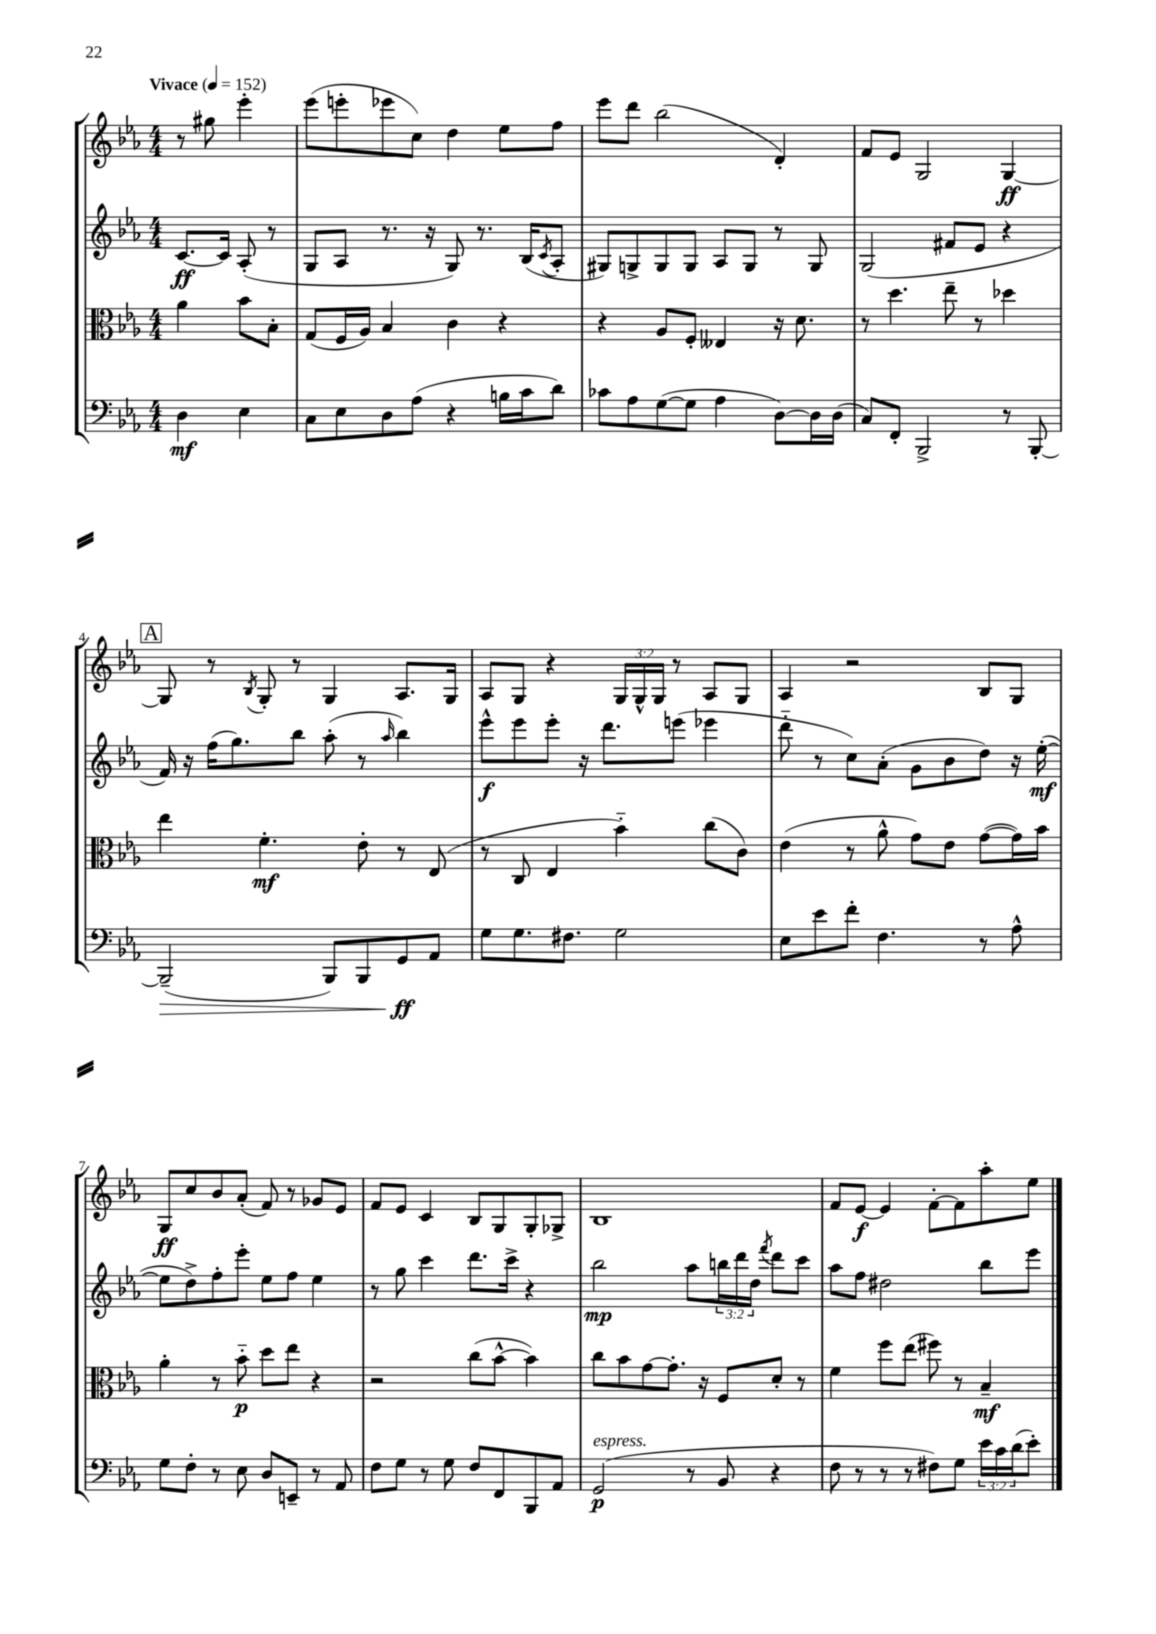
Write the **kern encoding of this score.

**kern	**kern	**kern	**kern
*staff4	*staff3	*staff2	*staff1
*clefF4	*clefC3	*clefG2	*clefG2
*k[b-e-a-]	*k[b-e-a-]	*k[b-e-a-]	*k[b-e-a-]
*M4/4	*M4/4	*M4/4	*M4/4
*MM152	*MM152	*MM152	*MM152
4D\	4a-\	[8.c/L	8r
.	.	.	8gg#\
.	.	16c/]Jk	.
4E-\	8b-\L	(8A-'/	4eee-'\
.	8B-'\J	8r	.
=	=	=	=
8C\L	(8G/L	8G/L	(8eee-\L
8E-\	16F/L	8A-/J	8eee'\
.	16A-/JJ)	.	.
8D\	4B-/	8.r	8eee-\
(8A-\J	.	.	8cc\J)
.	.	16r	.
4r	4c\	8G/)	4dd\
.	.	8.r	.
16B\LL	4r	.	8ee-\L
16c\J	.	(16B-/LK	.
.	.	8qc/	.
8d\J)	.	8A-'/J	8ff\J
=	=	=	=
8c-\L	4r	8G#/L)	8eee-\L
8A-\	.	8G^/	8ddd\J
([8G\	8A-/L	8G/	(2bb-\
8G\]J	8F'/J	8G/J	.
4A-\	4E--/	8A-/L	.
.	.	8G/J	.
[8D\L)	16r	8r	4d'/)
.	8.d\	.	.
16D\]L	.	8G/	.
(16D\JJ	.	.	.
=	=	=	=
8C/L)	8r	(2G/	8f/L
8FF'/J	4.dd\	.	8e-/J
2BBB-^/	.	.	2G/
.	8ee-~\	8f#/L	.
.	8r	8e-/J	.
8r	4dd-\	4r	[4G/
[8BBB-'/	.	.	.
=	=	=	=
(2BBB-~/]	4ee-\	16f/)	8G/]
.	.	16r	.
.	.	(16ff\LK	8r
.	.	8.gg\)	.
.	.	.	8qB-/
.	4.f'\	.	8G'/
.	.	8bb-\J	8r
8BBB-/L)	.	(8aa-'\	4G/
8BBB-/	8e-'\	8r	.
.	.	16qqaa-/	.
8GG/	8r	4bb-\)	8.A-/L
8AA-/J	(8E-/	.	.
.	.	.	16G/Jk
=	=	=	=
8G\L	8r	8eee-^^\L	8A-/L
8.G\	8C/	8eee-\	8G/J
.	4E-/	8eee-'\J	4r
8.F#\J	.	.	.
.	.	16r	.
.	.	8.ddd\L	.
2G\	4b-'~\)	.	24G/LL
.	.	.	24G^^/
.	.	.	24G/JJ
.	.	(8eee\J	8r
.	(8cc\L	4eee-\	8A-/L
.	8c\J)	.	8G/J
=	=	=	=
8E-\L	(4e-\	8ddd'~\	4A-/
8e-\	.	8r	.
8f'\J	8r	8cc\L)	2r
4.F\	8a-^^\	(8a-'\J	.
.	8g\L)	8g\L	.
.	8e-\J	8b-\	.
8r	([8g\L	8dd\J)	8B-/L
8A-^^\	16g\]L)	16r	8G/J
.	16b-\JJ	([16ee-'\	.
=	=	=	=
8G\L	4a-'\	8ee-\]L	8G/L
8F'\J	.	8dd^\)	8cc/
8r	8r	8ff'\	8b-/
8E-\	8b-'~\	8eee-'\J	(8a-'/J
8D/L	8dd\L	8ee-\L	8f/)
8EE~/J	8ee-\J	8ff\J	8r
8r	4r	4ee-\	8g-/L
8AA-/	.	.	8e-/J
=	=	=	=
8F\L	2r	8r	8f/L
8G\J	.	8gg\	8e-/J
8r	.	4ccc\	4c/
8G\	.	.	.
8F/L	(8cc\L	8.ddd\L	8B-/L
8FF/	[8b-^^\J	.	8G/
.	.	16ccc^\Jk	.
8BBB-/	4b-\])	4r	8G'/
8AA-/J	.	.	8G-^/J
=	=	=	=
(2GG/	8cc\L	2bb-\	1B-
.	8b-\	.	.
.	[8g\	.	.
.	8.g'\]J	.	.
8r	.	8aa-\L	.
.	16r	.	.
8BB-/	8F/L	24bb\L	.
.	.	24ddd\	.
.	.	24dd\JJ	.
.	.	8qfff/	.
4r	8d'/J	8ddd\L	.
.	8r	8ccc\J	.
=	=	=	=
8F\	4f\	8aa-\L	8f/L
8r	.	8ff\J	[8e-/J
8r	8ff\L	2dd#\	4e-/]
8r	(8ee-\J	.	.
8F#\L)	8ff#\)	.	[8f'\L
8G\J	8r	.	8f\]
24e-\LL	4B-~/	8bb-\L	8aa-'\
24c\	.	.	.
(24d\J	.	.	.
8e-'\J)	.	8eee-\J	8ee-\J
==	==	==	==
*-	*-	*-	*-
